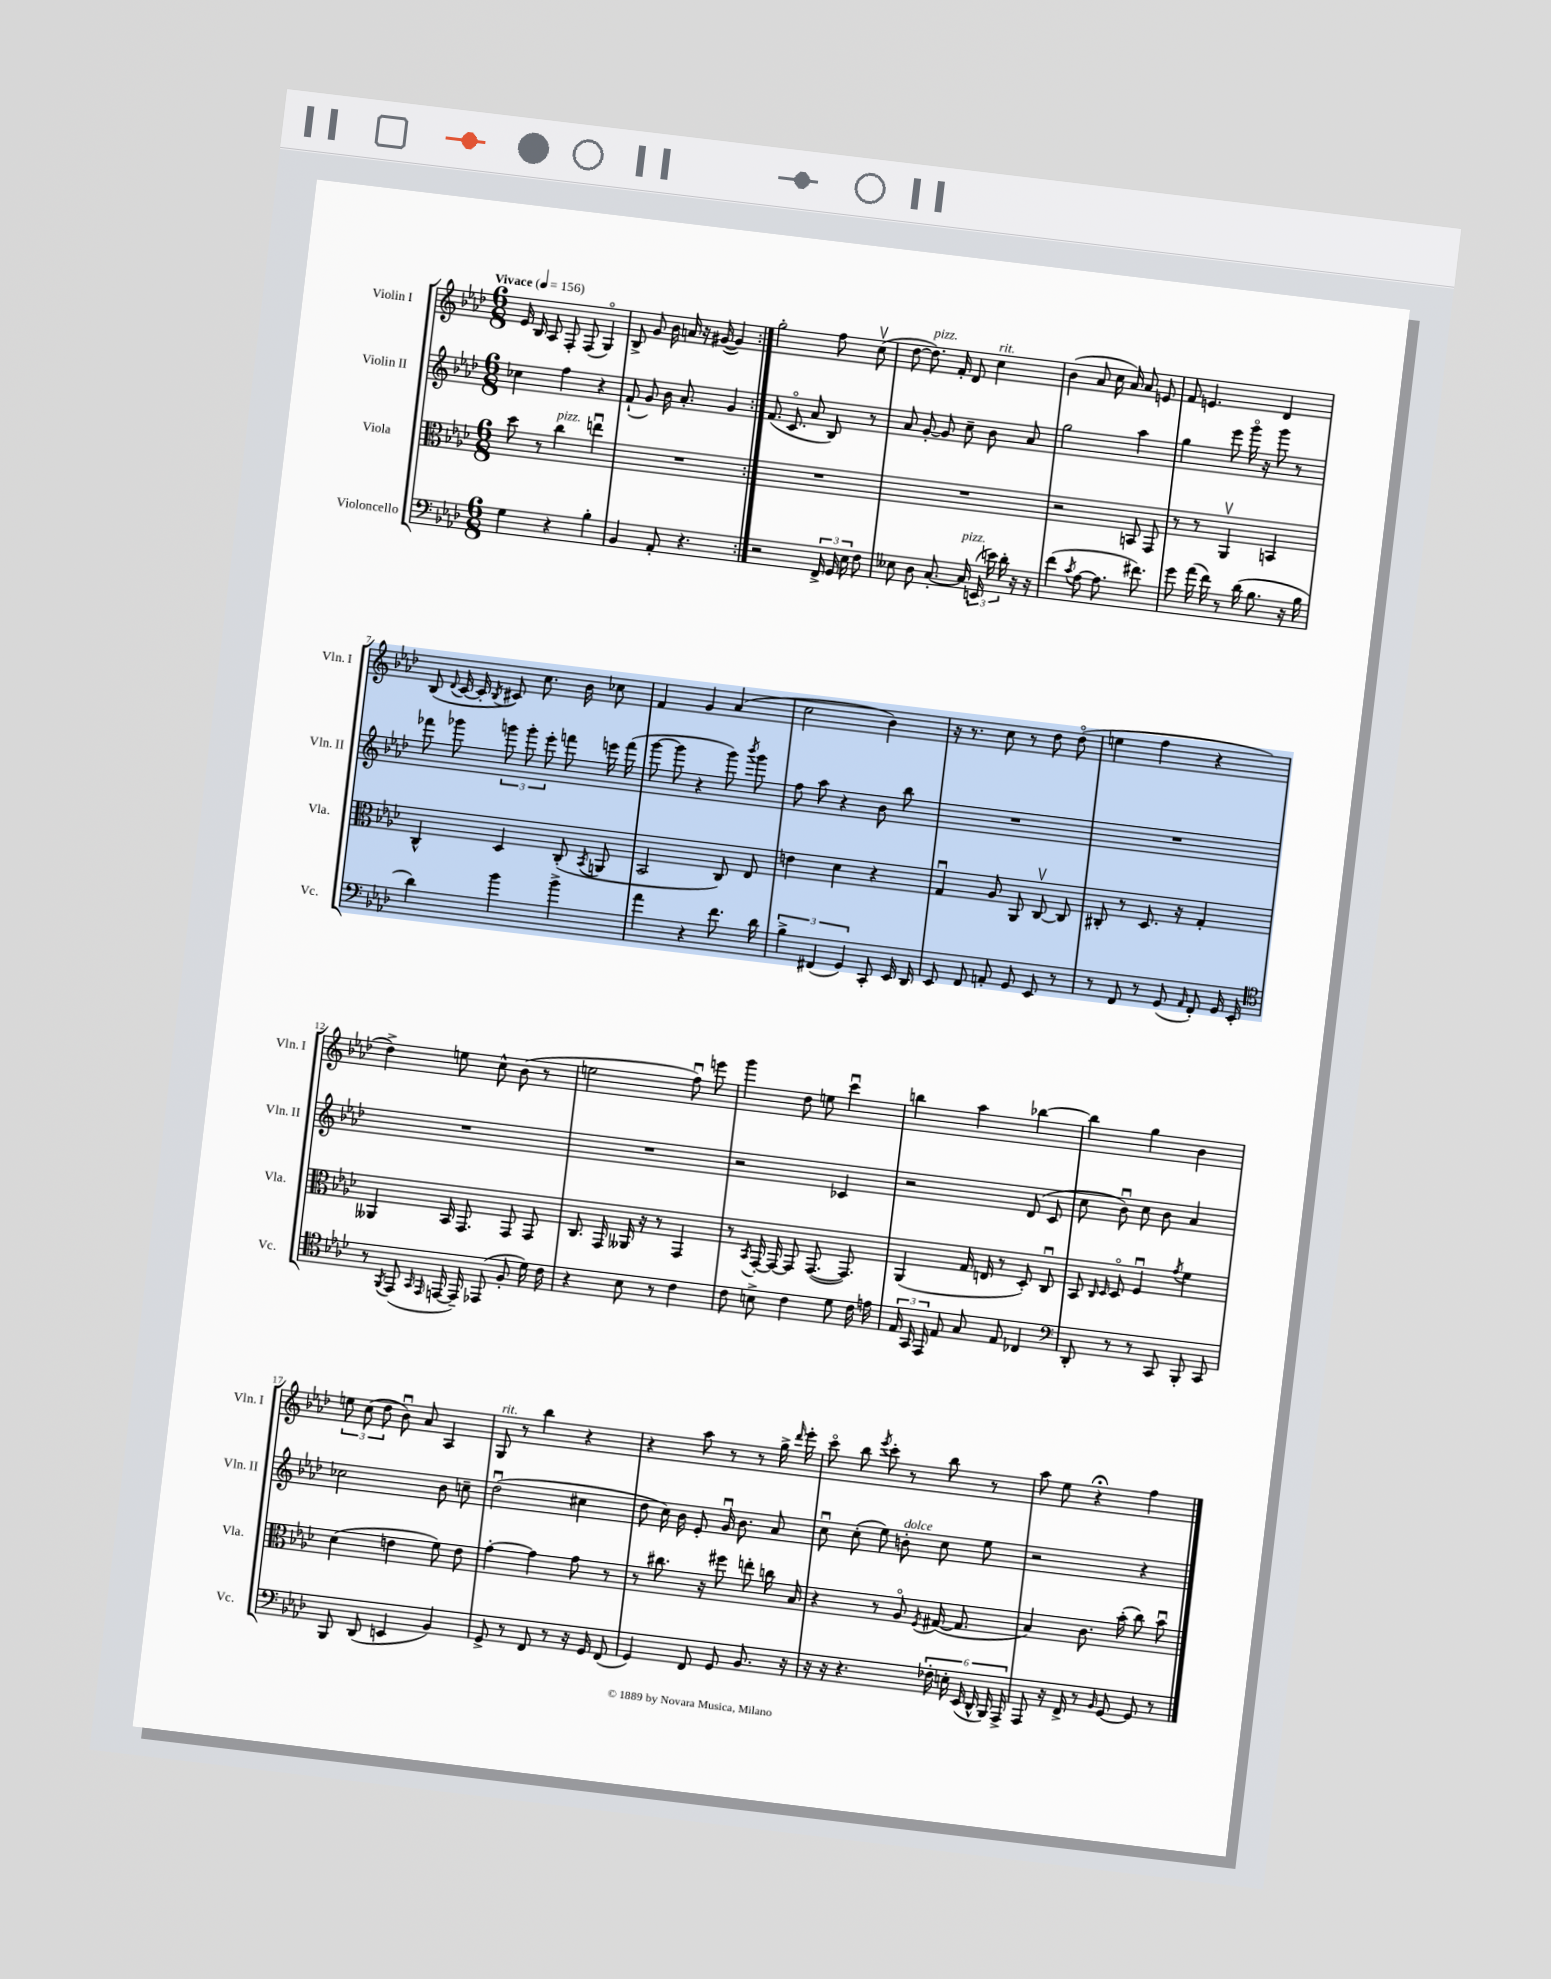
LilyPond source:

<<
\new StaffGroup <<
\new Staff = "s0" \with { instrumentName = "Violin I" shortInstrumentName = "Vln. I" } {
    \clef treble \key aes \major \numericTimeSignature \time 6/8 \tempo "Vivace" 4 = 156
    \autoBeamOff \repeat volta 2 { ees'16 bes16 aes8 f8-. f8( g4\flageolet) |
    bes8-> g'8 bes'16 a'16 r16 gis'16~( gis'4) | }
    g''2-. f''8 c''8\upbow( |
    des''8~ des''8.^\markup { \italic "pizz." }) f'16-. des'8 c''4^\markup { \italic "rit." } |
    bes'4( aes'8 c''16 aes'16) aes'8 e'8 |
    f'8 e'4. des'4 |
    bes8( \appoggiatura { des'8 } c'16~ c'16-. \acciaccatura { bes8 } cis'8) c''8. bes'16 ces''8 |
    f'4 g'4 aes'4( |
    c''2 bes'4) |
    r16 r8. c''8 r8 des''8 des''8\flageolet( |
    e''4 f''4 r4 |
    des''4->) e''8 c''8-^ bes'8( r8 |
    e''2 f''8\downbow) e'''8 |
    g'''4 des''8 e''8 c'''4\downbow |
    b''4 aes''4 bes''4~ |
    bes''4 g''4 bes'4 |
    \tuplet 3/2 { e''8 c''8( des''8 } bes'8\downbow) aes'8 aes4 |
    g8^\markup { \italic "rit." } r8 bes''4 r4 |
    r4 aes''8 r8 r8 g''16-> \grace { des'''16 } ees'''16-. |
    c'''8\flageolet bes''8 \acciaccatura { ees'''8 } c'''8-. r8 bes''8 r8 |
    aes''8 ees''8 r4\fermata f''4 \bar "|." |
}
\new Staff = "s1" \with { instrumentName = "Violin II" shortInstrumentName = "Vln. II" } {
    \clef treble \key aes \major \numericTimeSignature \time 6/8
    \autoBeamOff \repeat volta 2 { ces''4 f''4 r4 |
    f'8-!( g'8) bes'16 aes'8.-. g'4 | }
    f'8.( c'8.\flageolet aes'8 bes8) r8 |
    aes'8 g'8~-. g'8 c''8-- bes'8 aes'8 |
    g''2 aes''4 |
    g''4 ees'''8 g'''16\flageolet r16 g'''8 r8 |
    fes'''8 ges'''8 \tuplet 3/2 { g'''8 g'''8-. ees'''8-. } f'''8 e'''16 f'''16( |
    g'''8~ g'''8 r4 g'''8) \acciaccatura { bes'''8 } g'''8 |
    f''8 aes''8 r4 bes'8 bes''8 |
    R2. |
    R2. |
    R2. |
    R2. |
    r2 ces'4 |
    r2 des'8( c'8 |
    c''8 bes'8\downbow) c''8 bes'8 aes'4 |
    ces''2 bes'8 c''8-- |
    des''2\downbow( cis''4 |
    des''8 c''16) bes'16 ees'8-. g'16\downbow bes'8. aes'8 |
    c''8\downbow c''8-.( ees''8) b'8-.^\markup { \italic "dolce" } c''8 ees''8 |
    r2 r4 \bar "|." |
}
\new Staff = "s2" \with { instrumentName = "Viola" shortInstrumentName = "Vla." } {
    \clef alto \key aes \major \numericTimeSignature \time 6/8
    \autoBeamOff \repeat volta 2 { des''8 r8 c''4^\markup { \italic "pizz." } e''4\downbow |
    R2. | }
    R2. |
    R2. |
    r2 b,8 g,8 |
    r8 r8 aes,4\upbow b,4 |
    c4-^ des4 c8-.( \acciaccatura { bes,8 } a,8 |
    bes,2 c8) ees8 |
    e'4 des'4 r4 |
    g4\downbow aes8 aes,8 c8~\upbow c8 |
    cis8-. r8 des8. r16 g4-. |
    aeses,4 bes,16 g,8. g,8 g,8 |
    c8. g,16 aeses,16 r16 r8 g,4 |
    r8 \acciaccatura { bes,8 } g,16~-. g,16~ g,8 g,8.~( g,8.) |
    aes,4( g16 e16 r8 des8-.) c8\downbow |
    bes,8 \grace { c16 des16 } des8\flageolet f4\downbow \acciaccatura { g'8 } f'4 |
    des'4( e'4 f'8) e'8 |
    g'4~-. g'4 g'8 r8 |
    r8 cis''8. r16 fis''8 e''8-. c''16 bes16 |
    r4 r8 aes8\flageolet \acciaccatura { f8 } gis16~( gis8. |
    bes4) c'8. bes'16-.( c''8) bes'8\downbow \bar "|." |
}
\new Staff = "s3" \with { instrumentName = "Violoncello" shortInstrumentName = "Vc." } {
    \clef bass \key aes \major \numericTimeSignature \time 6/8
    \autoBeamOff \repeat volta 2 { g4 r4 bes4-. |
    bes,4 aes,8-. r4. | }
    r2 \tuplet 3/2 { f,16-> g,16 ees16 } f8 |
    eeses8 des8 c8.~-. c16^\markup { \italic "pizz." } \tuplet 3/2 { e,16( e'16) des'16-. } r16 r16 |
    f'4( \acciaccatura { c'8 } aes8~ aes8. fis'8.) |
    g'8 aes'16( f'16) r8 des'16( bes8. r16 bes16 |
    des'4) bes'4 bes'4-> |
    aes'4 r4 f'8. des'16 |
    \tuplet 3/2 { bes4-> fis,4( g,4) } c,8-. ees,16 des,16 |
    ees,8 f,8 a,8-. g,8 ees,8 r8 |
    r8 f,8 r8 g,8( \grace { aes,16 } f,8-.) g,16 ees,16-. |
    \clef tenor r8 \acciaccatura { f,8 } ees,8( \grace { g,16 ees,16 } e,16~ e,16--) ees,8( f8-. des'16) c'16 |
    r4 bes8 r8 c'4 |
    c'8 b8-> c'4 des'8 c'16 e'16 |
    \tuplet 3/2 { ees16 g,16 ees,16 } ees8 g8 ees8 ces4 |
    \clef bass des,8-. r8 r8 c,8 bes,,8-. c,8 |
    bes,,8 des,8( e,4 bes,4) |
    g,8-> r8 f,8 r8 r16 g,16 f,8( |
    g,4) f,8 g,8 bes,8. r16 |
    r16 r16 r4. \tuplet 6/4 { fes16-. e16-. ees,16( des,16-^ bes,,16) aes,,16-> } |
    aes,,8 r16 f,16-> r8 \grace { bes,16 } g,8~ g,8 r8 \bar "|." |
}
>>
>>
